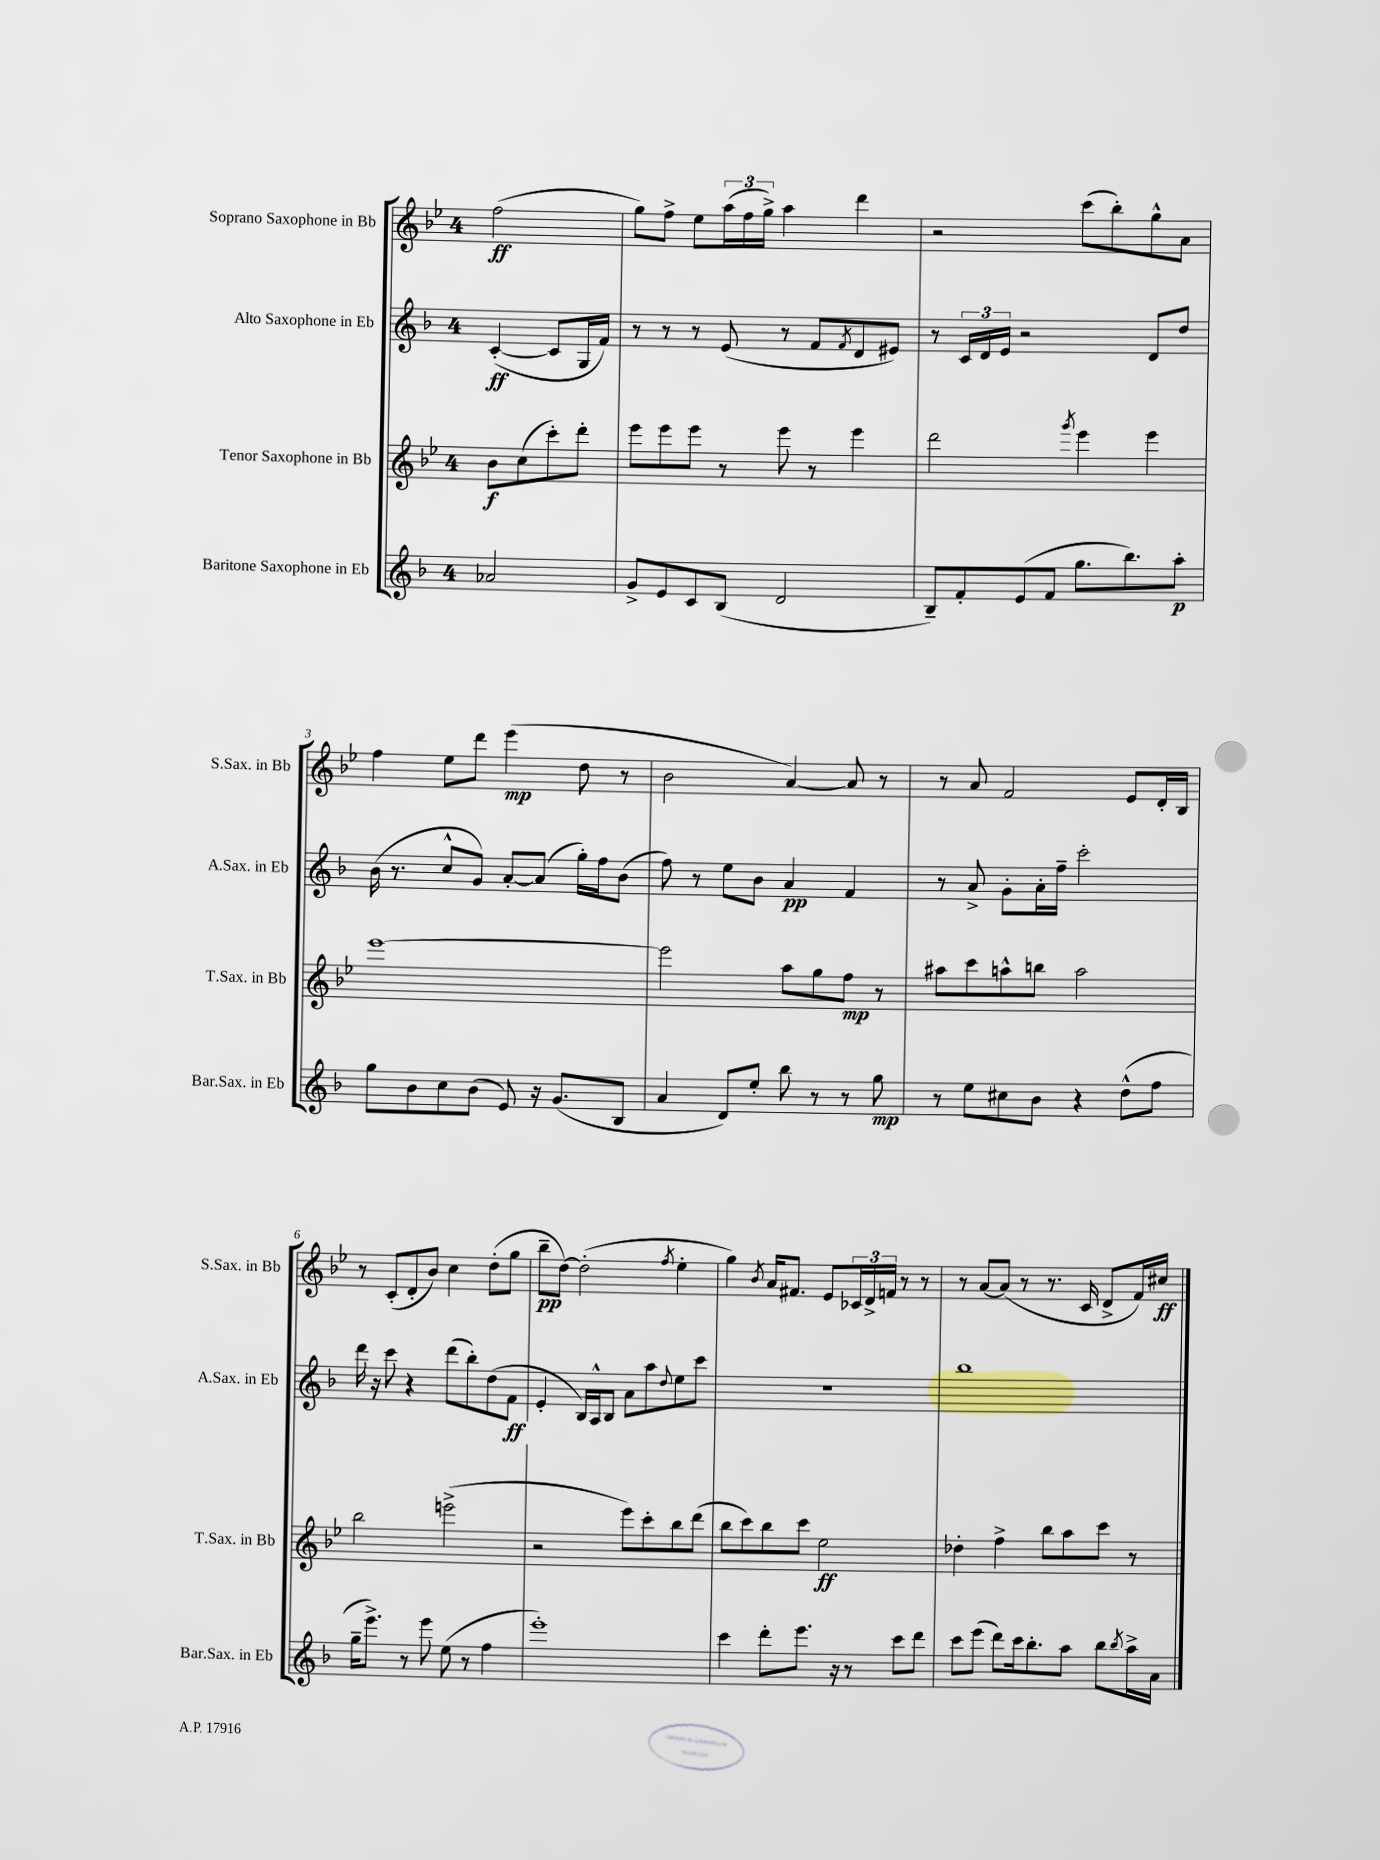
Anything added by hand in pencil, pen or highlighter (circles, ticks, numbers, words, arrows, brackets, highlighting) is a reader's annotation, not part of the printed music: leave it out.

**kern	**dynam	**kern	**dynam	**kern	**dynam	**kern	**dynam
*part4	*part4	*part3	*part3	*part2	*part2	*part1	*part1
*staff4	*staff4	*staff3	*staff3	*staff2	*staff2	*staff1	*staff1
*I"Baritone Saxophone in Eb	*	*I"Tenor Saxophone in Bb	*	*I"Alto Saxophone in Eb	*	*I"Soprano Saxophone in Bb	*
*I'Bar.Sax. in Eb	*	*I'T.Sax. in Bb	*	*I'A.Sax. in Eb	*	*I'S.Sax. in Bb	*
*clefG2	*	*clefG2	*	*clefG2	*	*clefG2	*
*k[b-]	*	*k[b-e-]	*	*k[b-]	*	*k[b-e-]	*
*M4/4	*	*M4/4	*	*M4/4	*	*M4/4	*
=	=	=	=	=	=	=	=
2a-X/	.	8b-\L	f	([4c'/	ff	(2ff\	ff
.	.	(8cc\	.	.	.	.	.
.	.	8ccc'\)	.	8c/L]	.	.	.
.	.	8ddd'\J	.	16G/L	.	.	.
.	.	.	.	16f/JJ)	.	.	.
=1	=1	=1	=1	=1	=1	=1	=1
8g^/L	.	8eee-\L	.	8r	.	8gg\L)	.
8e/	.	8eee-\	.	8r	.	8ff^\J	.
8c/	.	8eee-\J	.	8r	.	8ee-\L	.
(8B-/J	.	8r	.	(8e/	.	(24aa\L	.
.	.	.	.	.	.	24ff\	.
.	.	.	.	.	.	24gg^\JJ)	.
2d/	.	8eee-\	.	8r	.	4aa\	.
.	.	8r	.	8f/L	.	.	.
.	.	.	.	8qf/	.	.	.
.	.	4eee-\	.	8d/	.	4ddd\	.
.	.	.	.	8e#X/J)	.	.	.
=2	=2	=2	=2	=2	=2	=2	=2
8B-~/L)	.	2ddd\	.	8r	.	2r	.
8f'/	.	.	.	24c/LL	.	.	.
.	.	.	.	24d/	.	.	.
.	.	.	.	24e/JJ	.	.	.
(8e/	.	.	.	2r	.	.	.
8f/J	.	.	.	.	.	.	.
.	.	8qggg/	.	.	.	.	.
8.gg\L	.	4eee-\	.	.	.	(8ccc\L	.
.	.	.	.	.	.	8bb-'\)	.
8.bb-\)	.	.	.	.	.	.	.
.	.	4eee-\	.	8d/L	.	8gg^^\	.
8aa'\J	p	.	.	8dd/J	.	8a\J	.
!!LO:LB:g=z
=3	=3	=3	=3	=3	=3	=3	=3
8gg\L	.	[1eee-	.	(16b-\	.	4ff\	.
.	.	.	.	8.r	.	.	.
8b-\	.	.	.	.	.	.	.
8cc\	.	.	.	8cc^^/L	.	8ee-\L	.
(8b-\J	.	.	.	8g/J)	.	8ddd\J	.
8e/)	.	.	.	[8a'/L	.	(4eee-\	mp
16r	.	.	.	(8a/J]	.	.	.
(8.g/L	.	.	.	.	.	.	.
.	.	.	.	16gg'\LL)	.	8dd\	.
.	.	.	.	16ff\J	.	.	.
8B-/J	.	.	.	(8b-\J	.	8r	.
=4	=4	=4	=4	=4	=4	=4	=4
4a/	.	2eee-\]	.	8ff\)	.	2b-\	.
.	.	.	.	8r	.	.	.
8d/L)	.	.	.	8ee\L	.	.	.
8ee'/J	.	.	.	8b-\J	.	.	.
8bb-\	.	8aa\L	.	4a/	pp	[4a/)	.
8r	.	8gg\	.	.	.	.	.
8r	.	8ff\J	mp	4f/	.	8a/]	.
8gg\	mp	8r	.	.	.	8r	.
=5	=5	=5	=5	=5	=5	=5	=5
8r	.	8aa#X\L	.	8r	.	8r	.
8ee\L	.	8ccc\	.	8a^/	.	8a/	.
8cc#X\	.	8aan^^\	.	8g'\L	.	2f/	.
8b-\J	.	8bbn\J	.	16a'\L	.	.	.
.	.	.	.	16ff~\JJ	.	.	.
4r	.	2aa\	.	2ccc'\	.	.	.
(8dd^^\L	.	.	.	.	.	8e-/L	.
8ff\J	.	.	.	.	.	16d'/L	.
.	.	.	.	.	.	16B-/JJ	.
!!LO:LB:g=z
=6	=6	=6	=6	=6	=6	=6	=6
16gg~\KL	.	2bb-\	.	16ddd\	.	8r	.
8.eee^\J)	.	.	.	16r	.	.	.
.	.	.	.	8ccc\	.	(8c'/L	.
8r	.	.	.	4r	.	8d'/	.
8eee\	.	.	.	.	.	8b-/J)	.
(8ee\	.	(2eeen^\	.	(8ddd\L	.	4cc\	.
8r	.	.	.	8bb-'\)	.	.	.
4ff\	.	.	.	(8dd\	.	(8dd'\L	.
.	.	.	.	8f\J	ff	8gg\J	.
=7	=7	=7	=7	=7	=7	=7	=7
1eee')	.	2r	.	4e'/	.	8bb-~\L	pp
.	.	.	.	.	.	[8dd\J)	.
.	.	.	.	16B-/LL)	.	(2dd'\]	.
.	.	.	.	16A^^/J	.	.	.
.	.	.	.	8B-/J	.	.	.
.	.	8eee-\L)	.	8a\L	.	.	.
.	.	8ccc'\	.	8aa\	.	.	.
.	.	.	.	8qqdd/	.	8qff/	.
.	.	8bb-\	.	8ee\	.	4ee-'\	.
.	.	(8ddd\J	.	8ccc\J	.	.	.
=8	=8	=8	=8	=8	=8	=8	=8
4ccc\	.	8bb-\L	.	1r	.	4gg\)	.
.	.	8ccc\)	.	.	.	.	.
.	.	.	.	.	.	8qb-/	.
8ddd'\L	.	8bb-\	.	.	.	16a/KL	.
.	.	.	.	.	.	8.f#X/J	.
8.eee\J	.	8ccc\J	.	.	.	.	.
.	.	2ee-\	ff	.	.	8e-/L	.
16r	.	.	.	.	.	.	.
8r	.	.	.	.	.	24c-X/L	.
.	.	.	.	.	.	24d^/	.
.	.	.	.	.	.	24fn/JJ	.
8ccc\L	.	.	.	.	.	8r	.
8ddd\J	.	.	.	.	.	8r	.
=9	=9	=9	=9	=9	=9	=9	=9
8ccc\L	.	4dd-X'\	.	1bb-	.	8r	.
(8eee\J	.	.	.	.	.	[8a/L	.
8ddd\L)	.	4ff^\	.	.	.	(8a/J]	.
16ccc\k	.	.	.	.	.	8r	.
8.bb-'\	.	.	.	.	.	.	.
.	.	8bb-\L	.	.	.	8.r	.
8aa\J	.	8aa\	.	.	.	.	.
.	.	.	.	.	.	16c/	.
8bb-\L	.	8ccc\J	.	.	.	8d^/L	.
8qbb-/	.	.	.	.	.	.	.
16aa^\L	.	8r	.	.	.	16f/L)	.
16a\JJ	.	.	.	.	.	16cc#X/JJ	ff
==	==	==	==	==	==	==	==
*-	*-	*-	*-	*-	*-	*-	*-
